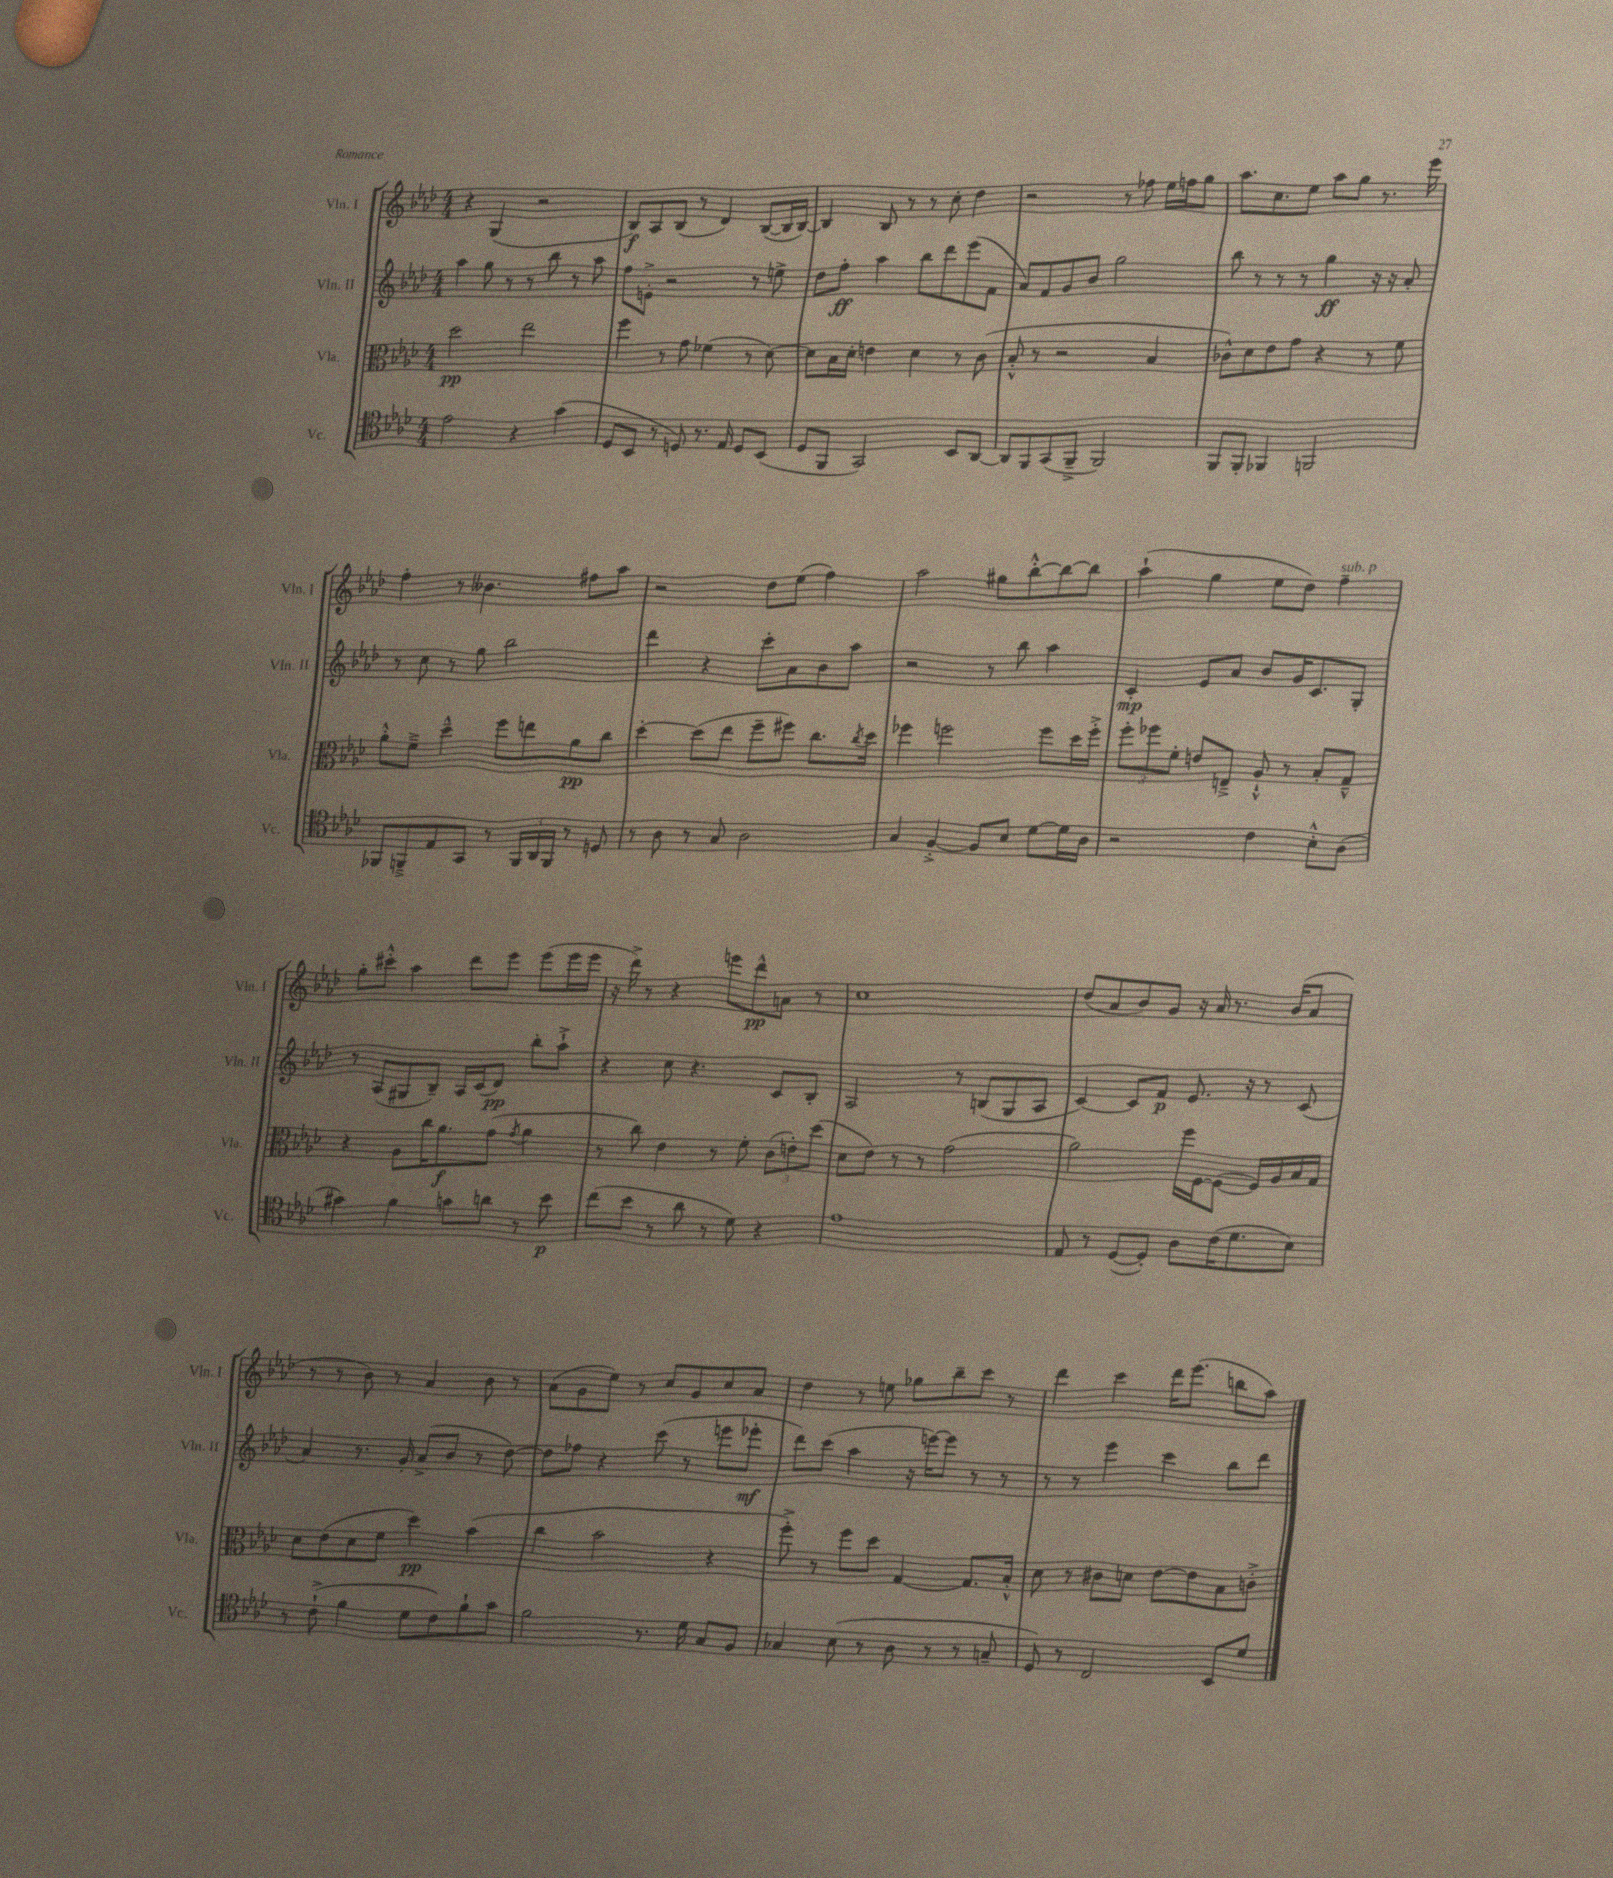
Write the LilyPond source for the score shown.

<<
\new StaffGroup <<
\new Staff = "s0" \with { instrumentName = "Vln. I" shortInstrumentName = "Vln. I" } {
    \clef treble \key aes \major \numericTimeSignature \time 4/4
    r4 g4( r2 |
    bes8\f) aes8 bes8( r8 des'4) bes8~( bes16 bes16~) |
    bes4 bes8 r8 r8 c''8-. des''4 |
    r2 r8 fes''8 ees''16 f''16 g''8 |
    aes''8. c''8. ees''8 aes''8 g''8 r8. ees'''16 |
    f''4-. r8 beses'4. fis''8 aes''8 |
    r2 des''8 ees''8( f''4) |
    aes''2 gis''8 bes''8~-.-^ bes''8~ bes''8 |
    aes''4-!( g''4 ees''8 des''8) f''4--^\markup { \italic "sub. p" } |
    g''8-. cis'''8-.-^ aes''4 des'''8 ees'''8 ees'''8( ees'''16 ees'''16 |
    r16 des'''16->) r8 r4 e'''8 des'''8-^\pp a'8 r8 |
    c''1 |
    des''8( aes'8 bes'8) g'8 r16 aes'16 r8. bes'16( aes'8 |
    r8 r8 bes'8) r8 aes'4 bes'8 r8 |
    aes'8( g'8 ees''8) r8 c''8 g'8 c''8 aes'8 |
    des''4 r8 e''8 ges''8 bes''8-- c'''8 r8 |
    des'''4 c'''4 des'''16 ees'''8.( b''8 aes''8) \bar "|." |
}
\new Staff = "s1" \with { instrumentName = "Vln. II" shortInstrumentName = "Vln. II" } {
    \clef treble \key aes \major \numericTimeSignature \time 4/4
    aes''4 g''8 r8 r8 bes''8 r8 aes''8 |
    f''8 e'8-.-> r2 r8 e''8-> |
    des''8 f''8-.\ff aes''4 bes''8 des'''8 ees'''8( f'8 |
    aes'8) f'8 g'8 bes'8 g''2 |
    bes''8 r8 r8 r8 g''4\ff r16 r16 aes'8-. |
    r8 c''8 r8 g''8 bes''2 |
    des'''4 r4 c'''8-. aes'8 bes'8 aes''8 |
    r2 r8 bes''8 aes''4 |
    c'4-.\mp ees'8 aes'8 bes'8 g'16 c'8. g8-. |
    r8 aes8( gis8 bes8--) aes16 c'16( des'8\pp) bes''8-. aes''8-!-> |
    r4 c''8 r4. c'8 bes8-. |
    aes2 r8 b8( g8 aes8 |
    c'4~) c'8 f'8\p ees'8. r16 r8 c'8( |
    aes'4) r8. g'16-. aes'8->( bes'8 r8 des''8~) |
    des''8 fes''8 r4 c'''8( r8 e'''8 ees'''8-.\mf |
    des'''8) c'''8( aes''4 r16 e'''16~) e'''8 r8 r8 |
    r8 r8 ees'''4 c'''4 bes''8 des'''8 \bar "|." |
}
\new Staff = "s2" \with { instrumentName = "Vla." shortInstrumentName = "Vla." } {
    \clef alto \key aes \major \numericTimeSignature \time 4/4
    des''2\pp ees''2 |
    f''4 r8 g'8 fes'4( r8 des'8~) |
    des'8 bes16 des'16-. e'4 des'4 r8 c'8( |
    bes8-.-^ r8 r2 bes4 |
    ces'8-^) des'8 ees'8 g'8 r4 r8 f'8 |
    aes'8-.-^ f'8---> des''4---^ f''8 e''8 aes'8\pp c''8 |
    des''4~-. des''8( ees''8 f''8-- fis''8) c''8. \acciaccatura { c''8 } des''16 |
    fes''4 f''2 f''8 des''16 f''16-.-> |
    \tuplet 3/2 { f''8-. fes''8 f'8-. } e'8 e8---> aes8-!-^ r8 bes8-. g8---^ |
    r4 aes8 c''16 aes'8.\f g'8( \acciaccatura { g'8 } aes'4 |
    r8 c''8) ees'4 r8 f'8-. \tuplet 3/2 { c'8( e'8-.) des''8( } |
    des'8 ees'8) r8 r8 g'2( |
    aes'2) f''16 f16~ f8~( f16) aes16 bes16 g16 |
    des'8 ees'8( des'8 f'8 des''4\pp) bes'4( |
    c''4 bes'2 r4 |
    f''8-.->) r8 f''8 des''8 g4~ g8. bes16-.-^ |
    des'8 r8 cis'8 d'8 ees'8~ ees'8 bes8 c'8-.-> \bar "|." |
}
\new Staff = "s3" \with { instrumentName = "Vc." shortInstrumentName = "Vc." } {
    \clef tenor \key aes \major \numericTimeSignature \time 4/4
    ees'2 r4 g'4( |
    des8 bes,8 r8 d8) r8. ees16 d8 bes,8( |
    des8 f,8 g,2) bes,8 aes,8~ |
    aes,8 f,8 g,8( f,8---> f,2) |
    f,8 f,8-. fes,4 f,2 |
    fes,8 f,8---> ees8 g,8 r8 \tuplet 3/2 { f,16 aes,16 f,16 } r8 d8 |
    r8 aes8 r8 g8 aes2 |
    g4 f4~-.-> f8 bes8 des'8~ des'16 aes16 |
    r2 c'4 bes8-.-^ aes8( |
    gis'4) f'4 g'8 a'8 r8 bes'8\p |
    c''8( bes'8 r8 aes'8 r8 des'8) r4 |
    ees'1 |
    ees8 r8 des8~( des8-.) aes8 c'16( des'8. bes8) |
    r8 c'8-!->( f'4 des'8 c'8) f'8-! g'8 |
    f'2 r8. des'16 g8 f8 |
    ges4 bes8( r8 aes8 r8 r8 g8-- |
    des8) r8 c2 bes,8 des'8 \bar "|." |
}
>>
>>
\layout { \context { \Score \remove "Bar_number_engraver" } }
